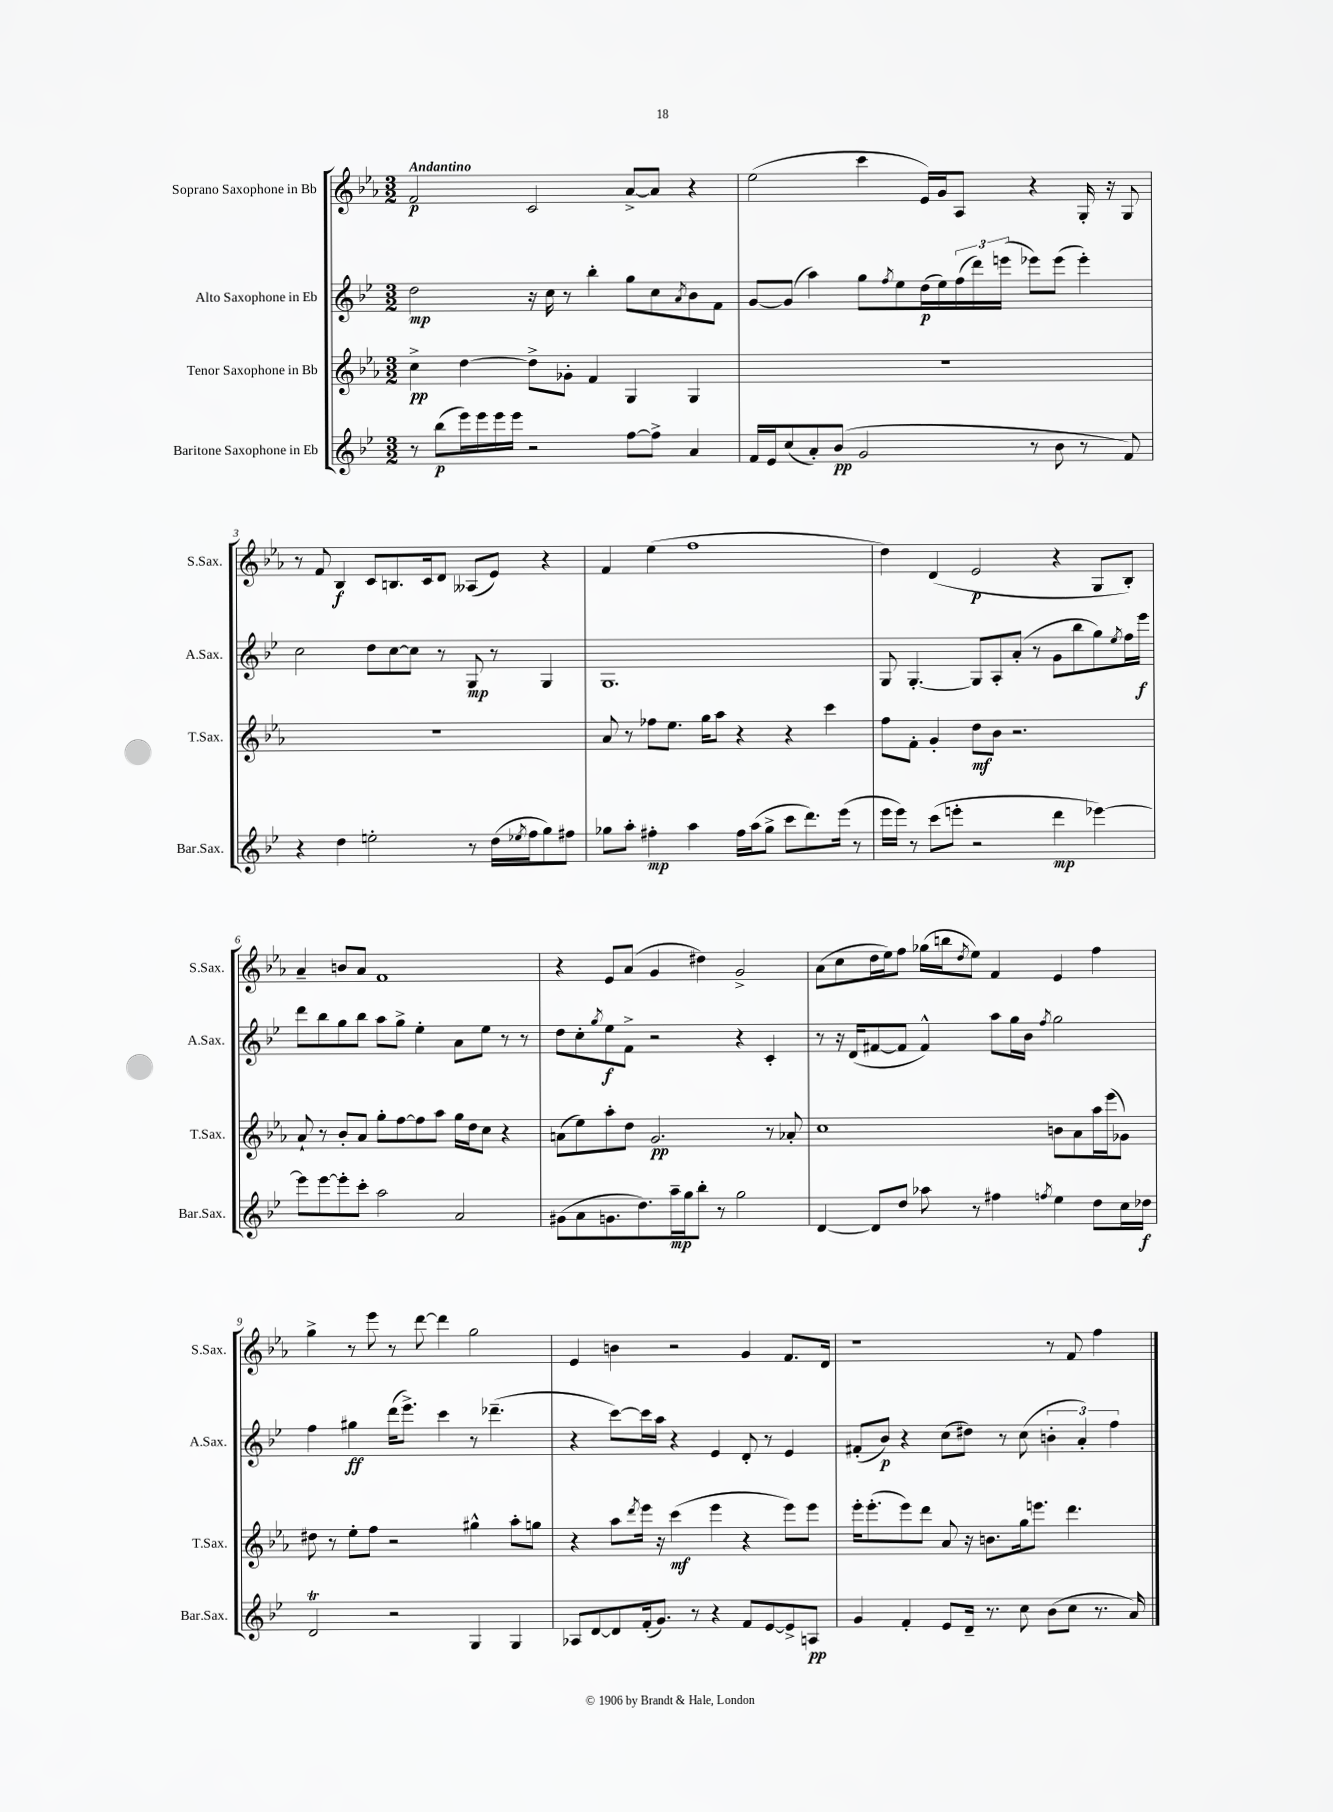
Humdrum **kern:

**kern	**dynam	**kern	**dynam	**kern	**dynam	**kern	**dynam
*part4	*part4	*part3	*part3	*part2	*part2	*part1	*part1
*staff4	*staff4	*staff3	*staff3	*staff2	*staff2	*staff1	*staff1
*I"Baritone Saxophone in Eb	*	*I"Tenor Saxophone in Bb	*	*I"Alto Saxophone in Eb	*	*I"Soprano Saxophone in Bb	*
*I'Bar.Sax.	*	*I'T.Sax.	*	*I'A.Sax.	*	*I'S.Sax.	*
*clefG2	*	*clefG2	*	*clefG2	*	*clefG2	*
*k[b-e-]	*	*k[b-e-a-]	*	*k[b-e-]	*	*k[b-e-a-]	*
*M3/2	*	*M3/2	*	*M3/2	*	*M3/2	*
=1	=1	=1	=1	=1	=1	=1	=1
!	!	!	!	!	!	!LO:TX:a:B:t=Andantino	!
8r	.	4cc^\	pp	2dd\	mp	2f/	p
(8bb-\L	p	.	.	.	.	.	.
16eee-\L)	.	[4dd\	.	.	.	.	.
16eee-\	.	.	.	.	.	.	.
16eee-\	.	.	.	.	.	.	.
16eee-\JJ	.	.	.	.	.	.	.
2r	.	8dd^\L]	.	16r	.	2c/	.
.	.	.	.	16cc\	.	.	.
.	.	8g-X'\J	.	8r	.	.	.
.	.	4f/	.	4bb-'\	.	.	.
[8ff\L	.	4G/	.	8gg\L	.	[8a-^/L	.
8ff^\J]	.	.	.	8cc\	.	8a-/J]	.
.	.	.	.	8qa/	.	.	.
4a/	.	4G/	.	8b-\	.	4r	.
.	.	.	.	8f\J	.	.	.
=2	=2	=2	=2	=2	=2	=2	=2
16f/LL	.	1.r	.	[8g/L	.	(2ee-\	.
16e-/J	.	.	.	.	.	.	.
(8cc/	.	.	.	(8g/J]	.	.	.
8a'/)	.	.	.	4aa\)	.	.	.
(8b-/J	pp	.	.	.	.	.	.
2g/	.	.	.	8gg\L	.	4ccc\	.
.	.	.	.	8qff/	.	.	.
.	.	.	.	8ee-\	.	.	.
.	.	.	.	(16dd\L	p	16e-/LL)	.
.	.	.	.	16ee-\)	.	16g/J	.
.	.	.	.	(24ff\	.	8A-/J	.
.	.	.	.	24ddd\)	.	.	.
.	.	.	.	(24eeen\JJ	.	.	.
8r	.	.	.	8eee-X\L)	.	4r	.
8b-\	.	.	.	(8eee-\J	.	.	.
8r	.	.	.	4eee-'\)	.	16G'/	.
.	.	.	.	.	.	16r	.
8f/)	.	.	.	.	.	8G/	.
!!LO:LB:g=z
=3	=3	=3	=3	=3	=3	=3	=3
4r	.	1.r	.	2cc\	.	8r	.
.	.	.	.	.	.	8f/	.
4dd\	.	.	.	.	.	4B-/	f
2een'\	.	.	.	8dd\L	.	8c/L	.
.	.	.	.	[8cc\	.	8.Bn/	.
.	.	.	.	8cc\J]	.	.	.
.	.	.	.	.	.	16c/k	.
.	.	.	.	8r	.	8d/J	.
8r	.	.	.	8G/	mp	(8A--X/L	.
(16dd\LL	.	.	.	8r	.	8e-/J)	.
8qee-X/	.	.	.	.	.	.	.
16ff\J	.	.	.	.	.	.	.
8gg\)	.	.	.	4G/	.	4r	.
8ff#X\J	.	.	.	.	.	.	.
=4	=4	=4	=4	=4	=4	=4	=4
8gg-X\L	.	8a-/	.	1.G	.	4f/	.
8aa'\J	.	8r	.	.	.	.	.
4ff#X'\	mp	8ff-X\L	.	.	.	(4ee-\	.
.	.	8.ee-\J	.	.	.	.	.
4aa\	.	.	.	.	.	1ff	.
.	.	16gg\KL	.	.	.	.	.
.	.	8aa-\J	.	.	.	.	.
16ff#\LL	.	4r	.	.	.	.	.
(16aa\J	.	.	.	.	.	.	.
8gg-^\J	.	.	.	.	.	.	.
8ccc\L	.	4r	.	.	.	.	.
8.ddd\)	.	.	.	.	.	.	.
.	.	4ccc\	.	.	.	.	.
(16eee-\Jk	.	.	.	.	.	.	.
8r	.	.	.	.	.	.	.
=5	=5	=5	=5	=5	=5	=5	=5
16eee-\LL	.	8ff\L	.	8G/	.	4dd\)	.
16eee-\JJ)	.	.	.	.	.	.	.
8r	.	8f'\J	.	[4.G'/	.	.	.
(8ccc\L	.	4g'/	.	.	.	(4d/	.
8eeen'\J	.	.	.	.	.	.	.
2r	.	8dd\L	mf	8G/L]	.	2e-/	p
.	.	8b-\J	.	8A'/	.	.	.
.	.	2.r	.	(8a'/J	.	.	.
.	.	.	.	8r	.	.	.
4ddd\	mp	.	.	8g\L	.	4r	.
.	.	.	.	8bb-\	.	.	.
[4eee-X\)	.	.	.	8gg\)	.	8G/L	.
.	.	.	.	8qee-/	.	.	.
.	.	.	.	16ff\L	.	8B-'/J)	.
.	.	.	.	16eee-\JJ	f	.	.
!!LO:LB:g=z
=6	=6	=6	=6	=6	=6	=6	=6
8eee-\L]	.	8a-`/	.	8ddd\L	.	4a-~/	.
[8eee-\	.	8r	.	8bb-\	.	.	.
8eee-'\]	.	8b-'/L	.	8gg\	.	8bn/L	.
8ccc'\J	.	8a-/J	.	8bb-\J	.	8a-/J	.
2aa\	.	8gg'\L	.	8aa\L	.	1f	.
.	.	[8ff\	.	8gg^\J	.	.	.
.	.	8ff\]	.	4ee-'\	.	.	.
.	.	8aa-\J	.	.	.	.	.
2a/	.	16gg\LL	.	8a\L	.	.	.
.	.	16dd\J	.	.	.	.	.
.	.	8cc\J	.	8ee-\J	.	.	.
.	.	4r	.	8r	.	.	.
.	.	.	.	8r	.	.	.
=7	=7	=7	=7	=7	=7	=7	=7
(8g#X\L	.	(8an\L	.	8dd\L	.	4r	.
8a\	.	8ee-\)	.	8cc'\	.	.	.
.	.	.	.	8qgg/	.	.	.
8.gn\	.	8aa-'\	.	8ee-\	f	8e-/L	.
.	.	8dd\J	.	8f^\J	.	(8a-/J	.
8.dd\)	.	.	.	.	.	.	.
.	.	2.g/	pp	2r	.	4g/	.
16aa~\L	mp	.	.	.	.	.	.
16gg\J	.	.	.	.	.	.	.
8bb-'\J	.	.	.	.	.	4dd#X\)	.
8r	.	.	.	.	.	.	.
2gg\	.	.	.	4r	.	2g^/	.
.	.	8r	.	4c'/	.	.	.
.	.	8a-X'/	.	.	.	.	.
=8	=8	=8	=8	=8	=8	=8	=8
[4d/	.	1cc	.	8r	.	(8a-\L	.
.	.	.	.	16r	.	8cc\	.
.	.	.	.	(16d/KL	.	.	.
8d/L]	.	.	.	[8f#X/	.	16dd\L	.
.	.	.	.	.	.	16ee-\J)	.
8dd/J	.	.	.	8f#/J]	.	8ff\J	.
8aa-X\	.	.	.	4f#^^/)	.	(16gg-X\LL	.
.	.	.	.	.	.	16bbn\J	.
.	.	.	.	.	.	8qdd/	.
8r	.	.	.	.	.	8ee-\J)	.
4ff#X\	.	.	.	8aa\L	.	4f/	.
.	.	.	.	16gg\L	.	.	.
.	.	.	.	16b-\JJ	.	.	.
8qffn/	.	.	.	8qff/	.	.	.
4ee-\	.	8bn\L	.	2gg\	.	4e-/	.
.	.	8a-\	.	.	.	.	.
8dd\L	.	16aa-\L	.	.	.	4ff\	.
.	.	(16eee-\J	.	.	.	.	.
16cc\L	.	8g-X\J)	.	.	.	.	.
16dd-X\JJ	f	.	.	.	.	.	.
!!LO:LB:g=z
=9	=9	=9	=9	=9	=9	=9	=9
2dt/	.	8dd#X\	.	4ff\	.	4gg^\	.
.	.	8r	.	.	.	.	.
.	.	8ee-'\L	.	4gg#X\	ff	8r	.
.	.	8ff\J	.	.	.	8eee-\	.
2r	.	2r	.	(16ddd\KL	.	8r	.
.	.	.	.	8.eee-^\J)	.	.	.
.	.	.	.	.	.	[8ddd\	.
.	.	.	.	4ccc\	.	4ddd\]	.
4G/	.	4gg#X^^\	.	8r	.	2gg\	.
.	.	.	.	(4.ddd-X~\	.	.	.
4G/	.	8aa-'\L	.	.	.	.	.
.	.	8ggn\J	.	.	.	.	.
=10	=10	=10	=10	=10	=10	=10	=10
8A-X/L	.	4r	.	4r	.	4e-/	.
[8d/	.	.	.	.	.	.	.
8d/]	.	8aa-\L	.	[8ccc\L)	.	4bn\	.
.	.	8qddd/	.	.	.	.	.
(16f'/k	.	16eee-\Jk	.	16ccc\L]	.	.	.
8.g/J)	.	16r	.	16aa\JJ	.	.	.
.	.	(4ccc\	mf	4r	.	2r	.
8r	.	.	.	.	.	.	.
4r	.	4eee-\	.	4e-/	.	.	.
8f/L	.	4r	.	8d'/	.	4g/	.
[8e-/	.	.	.	8r	.	.	.
8e-^/]	.	8eee-\L)	.	4e-/	.	8.f/L	.
8An/J	pp	8eee-\J	.	.	.	.	.
.	.	.	.	.	.	16d/Jk	.
=11	=11	=11	=11	=11	=11	=11	=11
4g/	.	16eee-'\KL	.	(8f#X'/L	.	1r	.
.	.	(8.eee-'\	.	.	.	.	.
.	.	.	.	8b-/J)	p	.	.
4f'/	.	8eee-\)	.	4r	.	.	.
.	.	8ddd\J	.	.	.	.	.
8e-/L	.	8a-/	.	(8cc\L	.	.	.
16d~/Jk	.	16r	.	8dd#X\J)	.	.	.
8.r	.	8.bn\L	.	.	.	.	.
.	.	.	.	8r	.	.	.
8cc\	.	16gg\k	.	(8cc\	.	.	.
.	.	8.eeen\J	.	.	.	.	.
(8b-\L	.	.	.	6bn'\	.	8r	.
8cc\J	.	4.ddd\	.	.	.	8f/	.
.	.	.	.	6a'/)	.	.	.
8.r	.	.	.	.	.	4ff\	.
.	.	.	.	6ff\	.	.	.
16a/)	.	.	.	.	.	.	.
==	==	==	==	==	==	==	==
*-	*-	*-	*-	*-	*-	*-	*-
